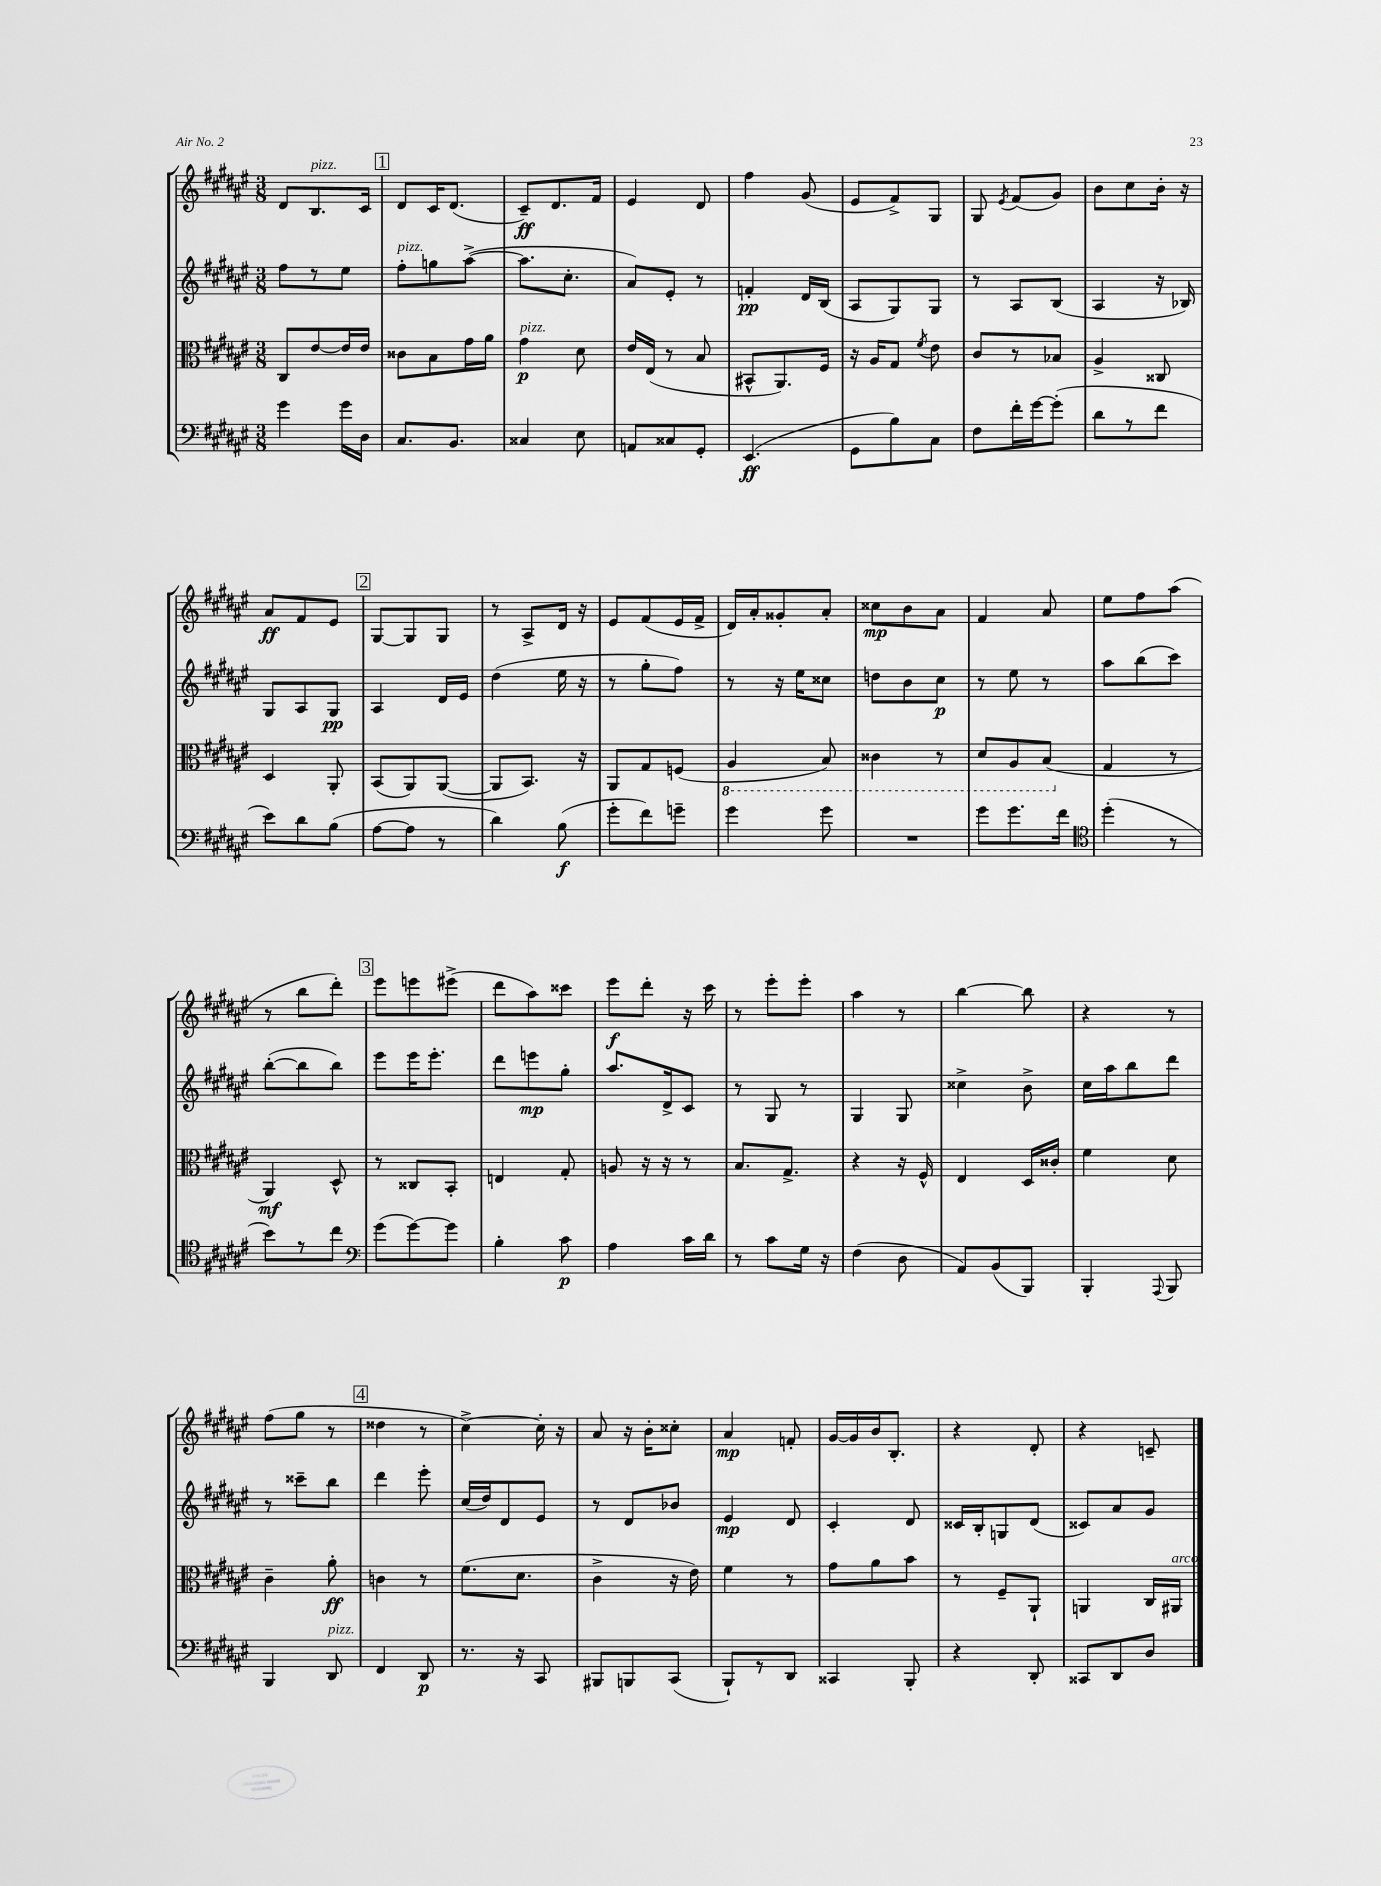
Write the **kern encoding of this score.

**kern	**kern	**kern	**kern
*staff4	*staff3	*staff2	*staff1
*clefF4	*clefC3	*clefG2	*clefG2
*k[f#c#g#d#a#e#]	*k[f#c#g#d#a#e#]	*k[f#c#g#d#a#e#]	*k[f#c#g#d#a#e#]
*M3/8	*M3/8	*M3/8	*M3/8
4g#\	8C#/L	8ff#\L	8d#/L
.	[8e#/	8r	8.B/
16g#\LL	16e#/]L	8ee#\J	.
16D#\JJ	16e#/JJ	.	16c#/Jk
=	=	=	=
8.C#/L	8c##\L	8ff#'\L	8d#/L
.	8B\	8gg\	16c#/K
8.BB/J	.	.	(8.d#/J
.	16g#\L	([8aa#^\J	.
.	16a#\JJ	.	.
=	=	=	=
4C##/	4g#\	8.aa#\]L	8c#~/L)
.	.	.	8.d#/
.	.	8.cc#'\J	.
8E#\	8d#\	.	.
.	.	.	16f#/Jk
=	=	=	=
8AA/L	16e#/LL	8a#/L)	4e#/
.	(16E#/JJ	.	.
8C##/	8r	8e#'/J	.
8GG#'/J	8B/	8r	8d#/
=	=	=	=
(4.EE#/	8BB#^^/L	4f'/	4ff#\
.	8.AA#/)	.	.
.	.	16d#/LL	(8g#/
.	16F#/Jk	(16B/JJ	.
=	=	=	=
8GG#\L	16r	8A#/L	8e#/L
.	16A#/LK	.	.
8B\)	8G#/J	8G#/)	8f#^/)
.	8qf#/	.	.
8C#\J	8e#\	8G#/J	8G#/J
=	=	=	=
8F#\L	8c#/L	8r	8G#/
.	.	.	8qe#/
16f#'\L	8r	8A#/L	(8f#/L
[16g#\J	.	.	.
(8g#'\]J	8B-/J	(8B/J	8g#/J)
=	=	=	=
8d#\L	4A#^/	4A#/	8b\L
8r	.	.	8cc#\
8f#\J	8C##/	16r	16b'\Jk
.	.	16B-/)	16r
=	=	=	=
8e#\L)	4D#/	8G#/L	8a#/L
8d#\	.	8A#/	8f#/
(8B\J	8AA#'/	8G#/J	8e#/J
=	=	=	=
[8A#\L	(8BB/L	4A#/	[8G#/L
8A#\]J	8AA#/)	.	8G#/]
8r	([8AA#/J	16d#/LL	8G#/J
.	.	16e#/JJ	.
=	=	=	=
4d#\)	8AA#/]L	(4dd#\	8r
.	8.BB/J)	.	8A#^/L
(8B\	.	16ee#\	16d#/Jk
.	16r	16r	16r
=	=	=	=
8g#'\L	8AA#/L	8r	8e#/L
8f#\)	8G#/	8gg#'\L	(8f#/
8g~\J	(8F/J	8ff#\J)	16e#/L
.	.	.	16f#^/JJ
=	=	=	=
4g#\	4AA#/	8r	16d#/LL)
.	.	.	16a#'/J
.	.	16r	8g##'/
.	.	16ee#\LK	.
8g#\	8BB/)	8cc##\J	8a#'/J
=	=	=	=
4.r	4C##\	8dd\L	8cc##\L
.	.	8b\	8b\
.	8r	8cc#\J	8a#\J
=	=	=	=
8g#\L	8D#/L	8r	4f#/
8.g#\	8AA#/	8ee#\	.
.	(8BB/J	8r	8a#/
16f#\Jk	.	.	.
=	=	=	=
*clefC4	*	*	*
(4dd#'\	4G#/	8aa#\L	8ee#\L
.	.	(8bb\	8ff#\
8r	8r	8ccc#\J)	(8aa#\J
=	=	=	=
8b\L)	4AA#/)	([8bb'\L	8r
8r	.	8bb\]	8bb\L
8cc#\J	8D#^^/	8bb\J)	8ddd#'\J)
=	=	=	=
*clefF4	*	*	*
(8g#\L	8r	8eee#\L	8eee#\L
[8g#\)	8C##/L	16eee#\K	8eee\
.	.	8.eee#'\J	.
8g#\]J	8BB'/J	.	(8eee#^\J
=	=	=	=
4B'\	4E/	8ddd#\L	8ddd#\L
.	.	8eee\	8aa#\)
8c#\	8G#'/	8gg#'\J	8ccc##\J
=	=	=	=
4A#\	8A/	8.aa#/L	8eee#\L
.	16r	.	8ddd#'\J
.	16r	16d#^/k	.
16c#\LL	8r	8c#/J	16r
16d#\JJ	.	.	16ccc#\
=	=	=	=
8r	8.B/L	8r	8r
8c#\L	.	8G#/	8eee#'\L
.	8.G#^/J	.	.
16G#\Jk	.	8r	8eee#'\J
16r	.	.	.
=	=	=	=
(4F#\	4r	4G#/	4aa#\
8D#\	16r	8G#/	8r
.	16F#^^/	.	.
=	=	=	=
8AA#/L)	4E#/	4cc##^\	[4bb\
(8BB/	.	.	.
8BBB/J)	16D#/LL	8b^\	8bb\]
.	16c##'/JJ	.	.
=	=	=	=
4BBB'/	4f#\	16cc#\LL	4r
.	.	16aa#\J	.
.	.	8bb\	.
8qqAAA#/	.	.	.
8BBB/	8d#\	8ddd#\J	8r
=	=	=	=
4BBB/	4c#~\	8r	(8ff#\L
.	.	8ccc##~\L	8gg#\J
8DD#/	8a#'\	8bb\J	8r
=	=	=	=
4FF#/	4c\	4ddd#\	4dd##\
8DD#/	8r	8eee#'\	8r
=	=	=	=
8.r	(8.f#\L	(16cc#/LL	[4cc#^\)
.	.	16dd#/J)	.
.	.	8d#/	.
16r	8.d#\J	.	.
8CC#/	.	8e#/J	16cc#'\]
.	.	.	16r
=	=	=	=
8BBB#/L	4c#^\	8r	8a#/
8BBB/	.	8d#/L	16r
.	.	.	16b'\LK
(8CC#/J	16r	8b-/J	8cc##'\J
.	16e#\)	.	.
=	=	=	=
8BBB`/L)	4f#\	4e#/	4a#/
8r	.	.	.
8DD#/J	8r	8d#/	8f'/
=	=	=	=
4CC##/	8g#\L	4c#'/	[16g#/LL
.	.	.	16g#/]
.	8a#\	.	16b/J
.	.	.	8.B'/J
8BBB'/	8b\J	8d#/	.
=	=	=	=
4r	8r	16c##/LL	4r
.	.	16B'/J	.
.	8F#~/L	8G/	.
8DD#'/	8AA#`/J	(8d#/J	8d#'/
=	=	=	=
8CC##/L	4AA/	8c##/L)	4r
8DD#/	.	8a#/	.
8D#/J	16C#/LL	8g#/J	8c~/
.	16AA#/JJ	.	.
==	==	==	==
*-	*-	*-	*-
